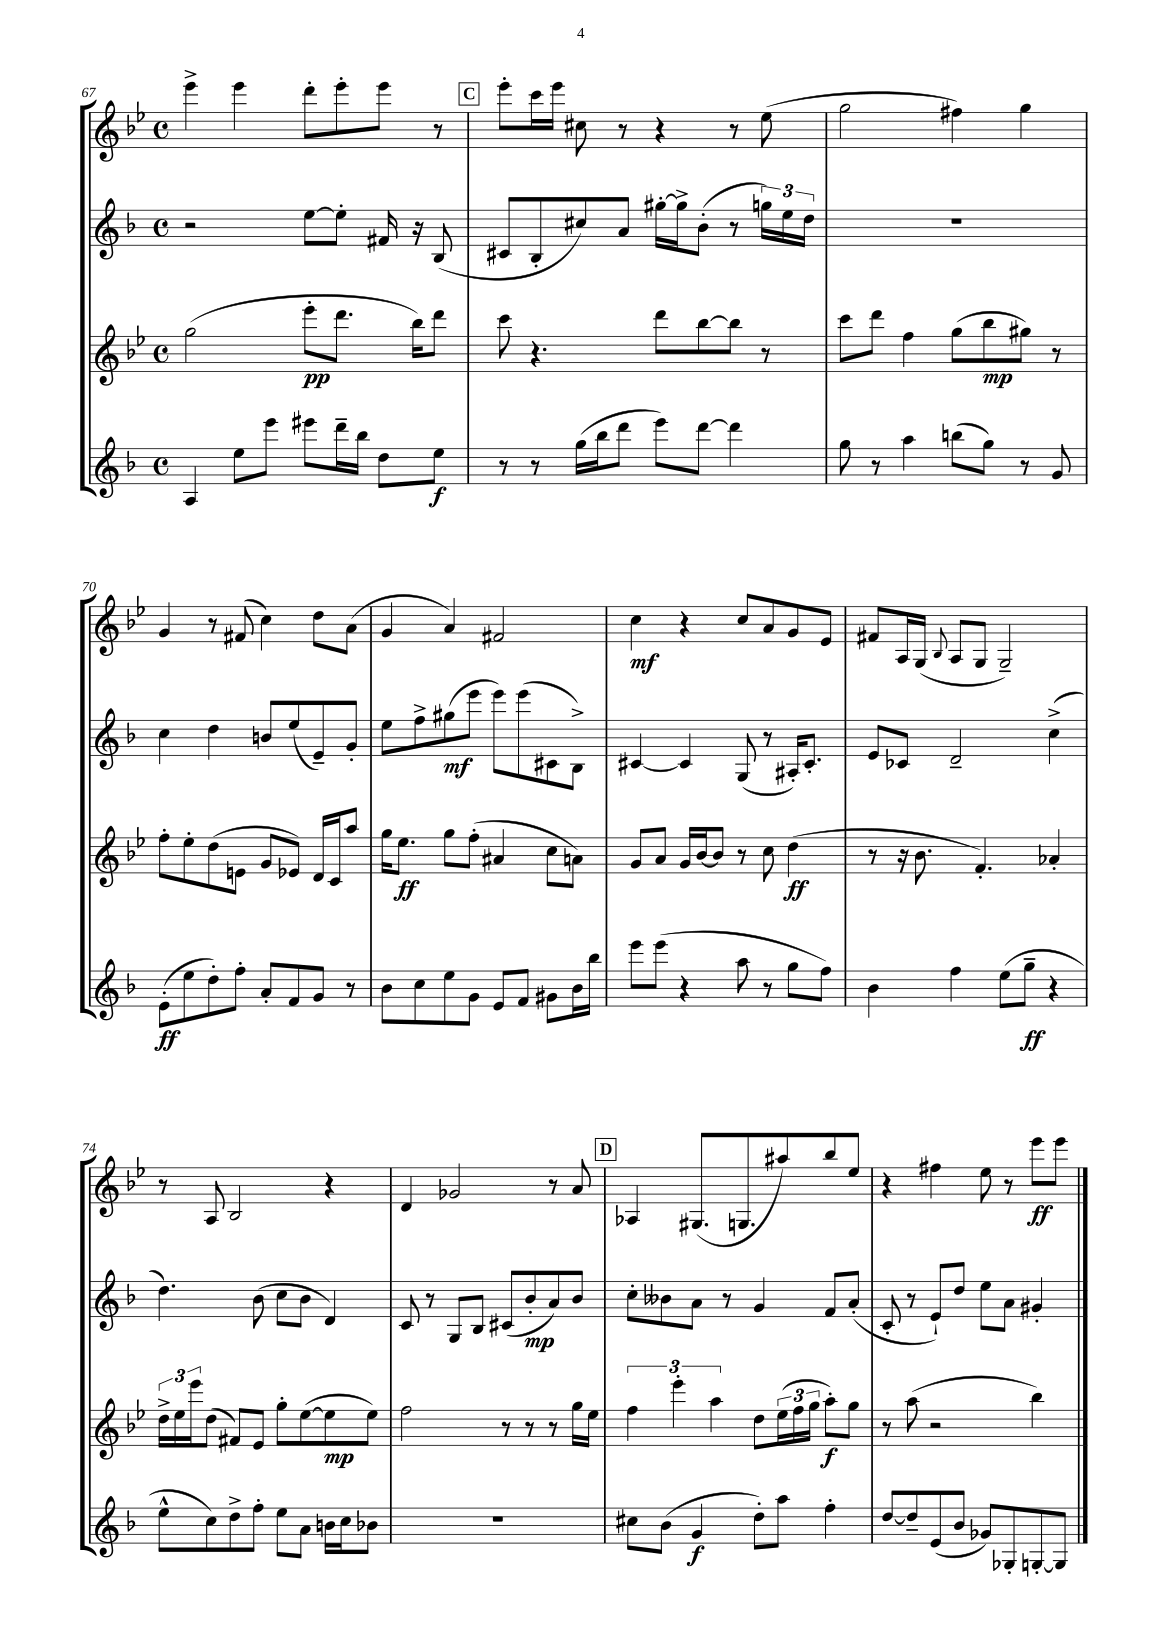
<<
\new StaffGroup <<
\new Staff = "s0" {
    \clef treble \key bes \major \defaultTimeSignature \time 4/4
    ees'''4-> ees'''4 d'''8-. ees'''8-. ees'''8 r8 |
    \mark \markup { \box "C" } ees'''8-. c'''16 ees'''16 cis''8 r8 r4 r8 ees''8( |
    g''2 fis''4) g''4 |
    g'4 r8 fis'8( c''4) d''8 a'8( |
    g'4 a'4) fis'2 |
    c''4\mf r4 c''8 a'8 g'8 ees'8 |
    fis'8 a16 g16( \appoggiatura { bes8 } a8 g8 g2--) |
    r8 a8 bes2 r4 |
    d'4 ges'2 r8 a'8 |
    \mark \markup { \box "D" } aes4 gis8.( g8. ais''8) bes''8 ees''8 |
    r4 fis''4 ees''8 r8 ees'''8\ff ees'''8 \bar "|." |
}
\new Staff = "s1" {
    \clef treble \key f \major \defaultTimeSignature \time 4/4
    r2 e''8~ e''8-. fis'16 r16 bes8( |
    \mark \markup { \box "C" } cis'8 bes8-. cis''8) a'8 gis''16~-. gis''16-> bes'8-.( r8 \tuplet 3/2 { g''16) e''16 d''16 } |
    r1 |
    c''4 d''4 b'8 e''8( e'8--) g'8-. |
    e''8 f''8-> gis''8\mf( e'''8 e'''8) e'''8( cis'8 bes8->) |
    cis'4~ cis'4 g8( r8 ais16-.) cis'8.-. |
    e'8 ces'8 d'2-- c''4->( |
    d''4.) bes'8( c''8 bes'8 d'4) |
    c'8 r8 g8 bes8 cis'8( bes'8-.\mp a'8) bes'8 |
    \mark \markup { \box "D" } c''8-. beses'8 a'8 r8 g'4 f'8 a'8-.( |
    c'8-. r8 e'8-!) d''8 e''8 a'8 gis'4-. \bar "|." |
}
\new Staff = "s2" {
    \clef treble \key bes \major \defaultTimeSignature \time 4/4
    g''2( ees'''8-.\pp d'''8. bes''16) d'''8 |
    \mark \markup { \box "C" } c'''8 r4. d'''8 bes''8~ bes''8 r8 |
    c'''8 d'''8 f''4 g''8( bes''8\mp gis''8) r8 |
    f''8-. ees''8-. d''8( e'8 g'8 ees'8) d'16 c'16 a''8 |
    g''16 ees''8.\ff g''8 f''8-.( ais'4 c''8 a'8) |
    g'8 a'8 g'16 bes'16~ bes'8 r8 c''8 d''4\ff( |
    r8 r16 bes'8. f'4.-.) aes'4-. |
    \tuplet 3/2 { d''16-> ees''16 ees'''16 } d''8( fis'8) ees'8 g''8-. ees''8~( ees''8\mp ees''8) |
    f''2 r8 r8 r8 g''16 ees''16 |
    \mark \markup { \box "D" } \tuplet 3/2 { f''4 ees'''4-. a''4 } d''8 \tuplet 3/2 { ees''16( f''16 g''16 } a''8-.\f) g''8 |
    r8 a''8( r2 bes''4) \bar "|." |
}
\new Staff = "s3" {
    \clef treble \key f \major \defaultTimeSignature \time 4/4
    a4 e''8 e'''8 eis'''8 d'''16-- bes''16 d''8 e''8\f |
    \mark \markup { \box "C" } r8 r8 g''16( bes''16 d'''8 e'''8) d'''8~ d'''4 |
    g''8 r8 a''4 b''8( g''8) r8 g'8 |
    e'8-.\ff( e''8 d''8-.) f''8-. a'8-. f'8 g'8 r8 |
    bes'8 c''8 e''8 g'8 e'8 f'8 gis'8 bes'16 bes''16 |
    e'''8 e'''8( r4 a''8 r8 g''8 f''8) |
    bes'4 f''4 e''8( g''8--\ff r4 |
    e''8-^ c''8) d''8-> f''8-. e''8 a'8 b'16 c''16 bes'8 |
    R1 |
    \mark \markup { \box "D" } cis''8 bes'8( g'4\f d''8-.) a''8 f''4-. |
    d''8~ d''8-- e'8( bes'8 ges'8) ges8-. g8~-. g8 \bar "|." |
}
>>
>>
\layout { \context { \Score currentBarNumber = #67 } }
